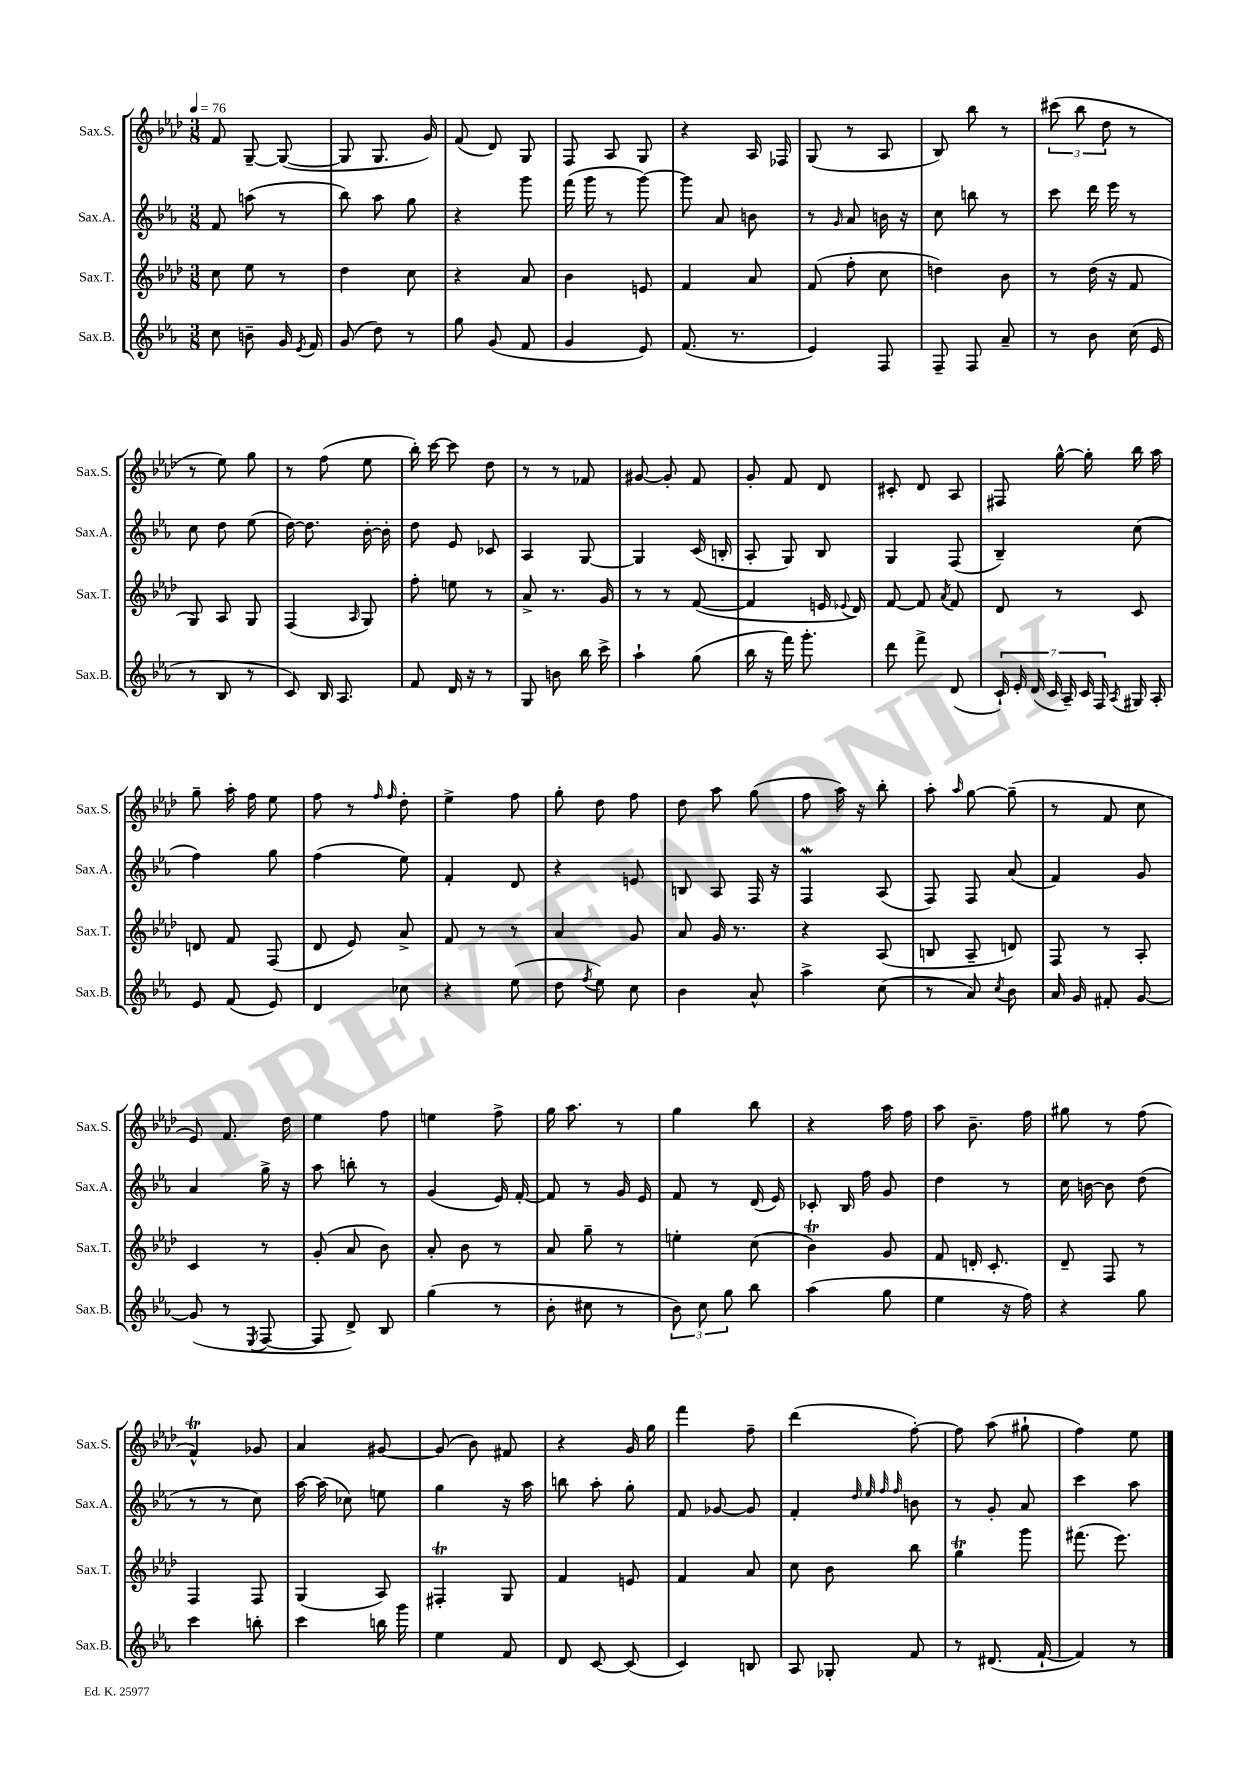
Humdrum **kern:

**kern	**kern	**kern	**kern
*staff4	*staff3	*staff2	*staff1
*clefG2	*clefG2	*clefG2	*clefG2
*k[b-e-a-]	*k[b-e-a-d-]	*k[b-e-a-]	*k[b-e-a-d-]
*M3/8	*M3/8	*M3/8	*M3/8
*MM76	*MM76	*MM76	*MM76
8cc	8cc	8f	8f
8b~	8ee-	(8aa	[8G~
16g	8r	8r	(8G_
8qe-	.	.	.
16f	.	.	.
=	=	=	=
(8g	4dd-	8bb-)	8G]
8dd)	.	8aa-	8.G
8r	8cc	8gg	.
.	.	.	16g)
=	=	=	=
8gg	4r	4r	(8f
(8g	.	.	8d-)
8f	8a-	8ggg	8G
=	=	=	=
4g	4b-	(16fff	8F
.	.	16ggg	.
.	.	8r	8A-
8e-)	8e	[8ggg)	8G
=	=	=	=
(8.f	4f	8ggg]	4r
.	.	8a-	.
8.r	.	.	.
.	8a-	8b	16A-
.	.	.	16F-
=	=	=	=
4e-)	(8f	8r	(8G
.	.	16qqg	.
.	8ff'	8a-	8r
8F	8cc	16b	8A-
.	.	16r	.
=	=	=	=
8F~	4dd)	8cc	8B-)
8F	.	8bb	8bb-
8a-~	8b-	8r	8r
=	=	=	=
8r	8r	8ccc	(12ccc#
.	.	.	12bb-
8b-	(16dd-	16ddd	.
.	.	.	12dd-
.	16r	16eee-	.
(16cc	8f	8r	8r
16e-	.	.	.
=	=	=	=
8r	8G)	8cc	8r
8B-	8A-	8dd	8ee-)
8r	8G	(8ee-	8gg
=	=	=	=
8c)	(4F	[16dd)	8r
.	.	8.dd]	.
16B-	.	.	(8ff
8.A-	.	.	.
.	16qqA-	.	.
.	8G)	[16b-'	8ee-
.	.	16b-']	.
=	=	=	=
8f	8ff'	8dd	16bb-')
.	.	.	[16ccc
16d	8ee	8e-	8ccc]
16r	.	.	.
8r	8r	8c-	8dd-
=	=	=	=
8G	8a-^	4A-	8r
8b	8.r	.	8r
16bb-	.	[8G	8f-
16ccc^	16g	.	.
=	=	=	=
4aa-`	8r	4G]	[8g#
.	8r	.	8g#']
(8gg	([8f	(16c	8f
.	.	16B'	.
=	=	=	=
16bb-	4f]	8A-'	8g'
16r	.	.	.
16fff)	.	8G)	8f
8.ggg'	.	.	.
.	16e	8B-	8d-
.	8qqe-	.	.
.	16d-)	.	.
=	=	=	=
8ddd	[8f	4G	8c#'
8fff^	8f]	.	8d-
.	8qa-	.	.
(8d	8f	(8F	8A-
=	=	=	=
28c`)	8d-	4B-~)	8F#
28e-'	.	.	.
(28d	.	.	.
28c	.	.	.
.	8r	.	[16gg^^
28A-~)	.	.	.
28c	.	.	.
.	.	.	16gg']
28F	.	.	.
8qA-	.	.	.
16G#	8c	(8cc	16bb-
16A-'	.	.	16aa-
=	=	=	=
8e-	8d	4ff)	8gg~
(8f	8f	.	16aa-'
.	.	.	16ff
8e-)	(8F	8gg	8ee-
=	=	=	=
4d	8d-	(4ff	8ff
.	8e-)	.	8r
.	.	.	16qqff
.	.	.	16qqff
8cc-	8a-^	8ee-)	8dd-'
=	=	=	=
4r	8f	4f'	4ee-^
.	8r	.	.
(8ee-	8r	8d	8ff
=	=	=	=
8dd	4a-	4r	8gg'
8qff	.	.	.
8ee-)	.	.	8dd-
8cc	8g	8e	8ff
=	=	=	=
4b-	8a-	8B	8dd-
.	16g	8A-	8aa-
.	8.r	.	.
8a-^^	.	16F	(8gg
.	.	16r	.
=	=	=	=
4aa-^	4r	4F	8ff
.	.	.	16aa-)
.	.	.	16r
(8cc	(8A-	(8A-	8bb-'
=	=	=	=
8r	8B	8F)	8aa-'
.	.	.	16qqaa-
8a-)	8A-~	8F	[8gg
8qcc	.	.	.
8b-	8d)	(8a-	(8gg~]
=	=	=	=
16a-	8F	4f)	8r
16g	.	.	.
8f#'	8r	.	8f
[8g	8A-'	8g	8cc
=	=	=	=
(8g]	4c	4a-	8e-)
8r	.	.	8.f
8qE-	.	.	.
[8F	8r	16gg^	.
.	.	16r	16dd-
=	=	=	=
8F]	(8g'	8aa-	4ee-
8d^)	8a-	8bb'	.
8B-	8b-)	8r	8ff
=	=	=	=
(4gg	8a-'	(4g	4ee
.	8b-	.	.
8r	8r	16e-)	8ff^
.	.	[16f'	.
=	=	=	=
8b-'	8a-	8f]	16gg
.	.	.	8.aa-
8cc#	8gg~	8r	.
8r	8r	16g	8r
.	.	16e-	.
=	=	=	=
12b-)	4ee'	8f	4gg
12cc	.	.	.
.	.	8r	.
12gg	.	.	.
8bb-	(8cc	(16d	8bb-
.	.	16e-)	.
=	=	=	=
(4aa-	4b-)	8c-'	4r
.	.	16B-	.
.	.	16ff	.
8gg	8g	8g	16aa-
.	.	.	16ff
=	=	=	=
4ee-	8f	4dd	8aa-
.	16d'	.	8.b-~
.	8.c'	.	.
16r	.	8r	.
16ff)	.	.	16ff
=	=	=	=
4r	8d-~	16cc	8gg#
.	.	[16b	.
.	8F	8b]	8r
8gg	8r	(8dd	(8ff
=	=	=	=
4ccc	4F	8r	4f^^)
.	.	8r	.
8bb'	8F	8cc)	8g-
=	=	=	=
4ccc	(4G	[16aa-	4a-
.	.	(16aa-]	.
.	.	8cc-)	.
16bb	8A-)	8ee	[8g#
16ggg	.	.	.
=	=	=	=
4ee-	4F#'	4gg	(8g#]
.	.	.	8b-)
8f	8G	16r	8f#
.	.	16aa-	.
=	=	=	=
8d	4f	8bb	4r
[8c	.	8aa-'	.
(8c]	8e	8gg'	16g
.	.	.	16gg
=	=	=	=
4c)	4f	8f	4fff
.	.	[8g-	.
8B	8a-	8g-]	8ff~
=	=	=	=
8A-	8cc	4f'	(4ddd-
8G-'	8b-	.	.
.	.	32qqdd	.
.	.	32qqee-	.
.	.	32qqff	.
.	.	32qqff	.
8f	8bb-	8b	[8ff')
=	=	=	=
8r	4gg	8r	8ff]
(8.d#	.	8g'	(8aa-
.	8ggg	8a-	8gg#`
[16f`	.	.	.
=	=	=	=
4f])	(8.fff#	4ccc	4ff)
.	8.eee-)	.	.
8r	.	8aa-	8ee-
==	==	==	==
*-	*-	*-	*-
